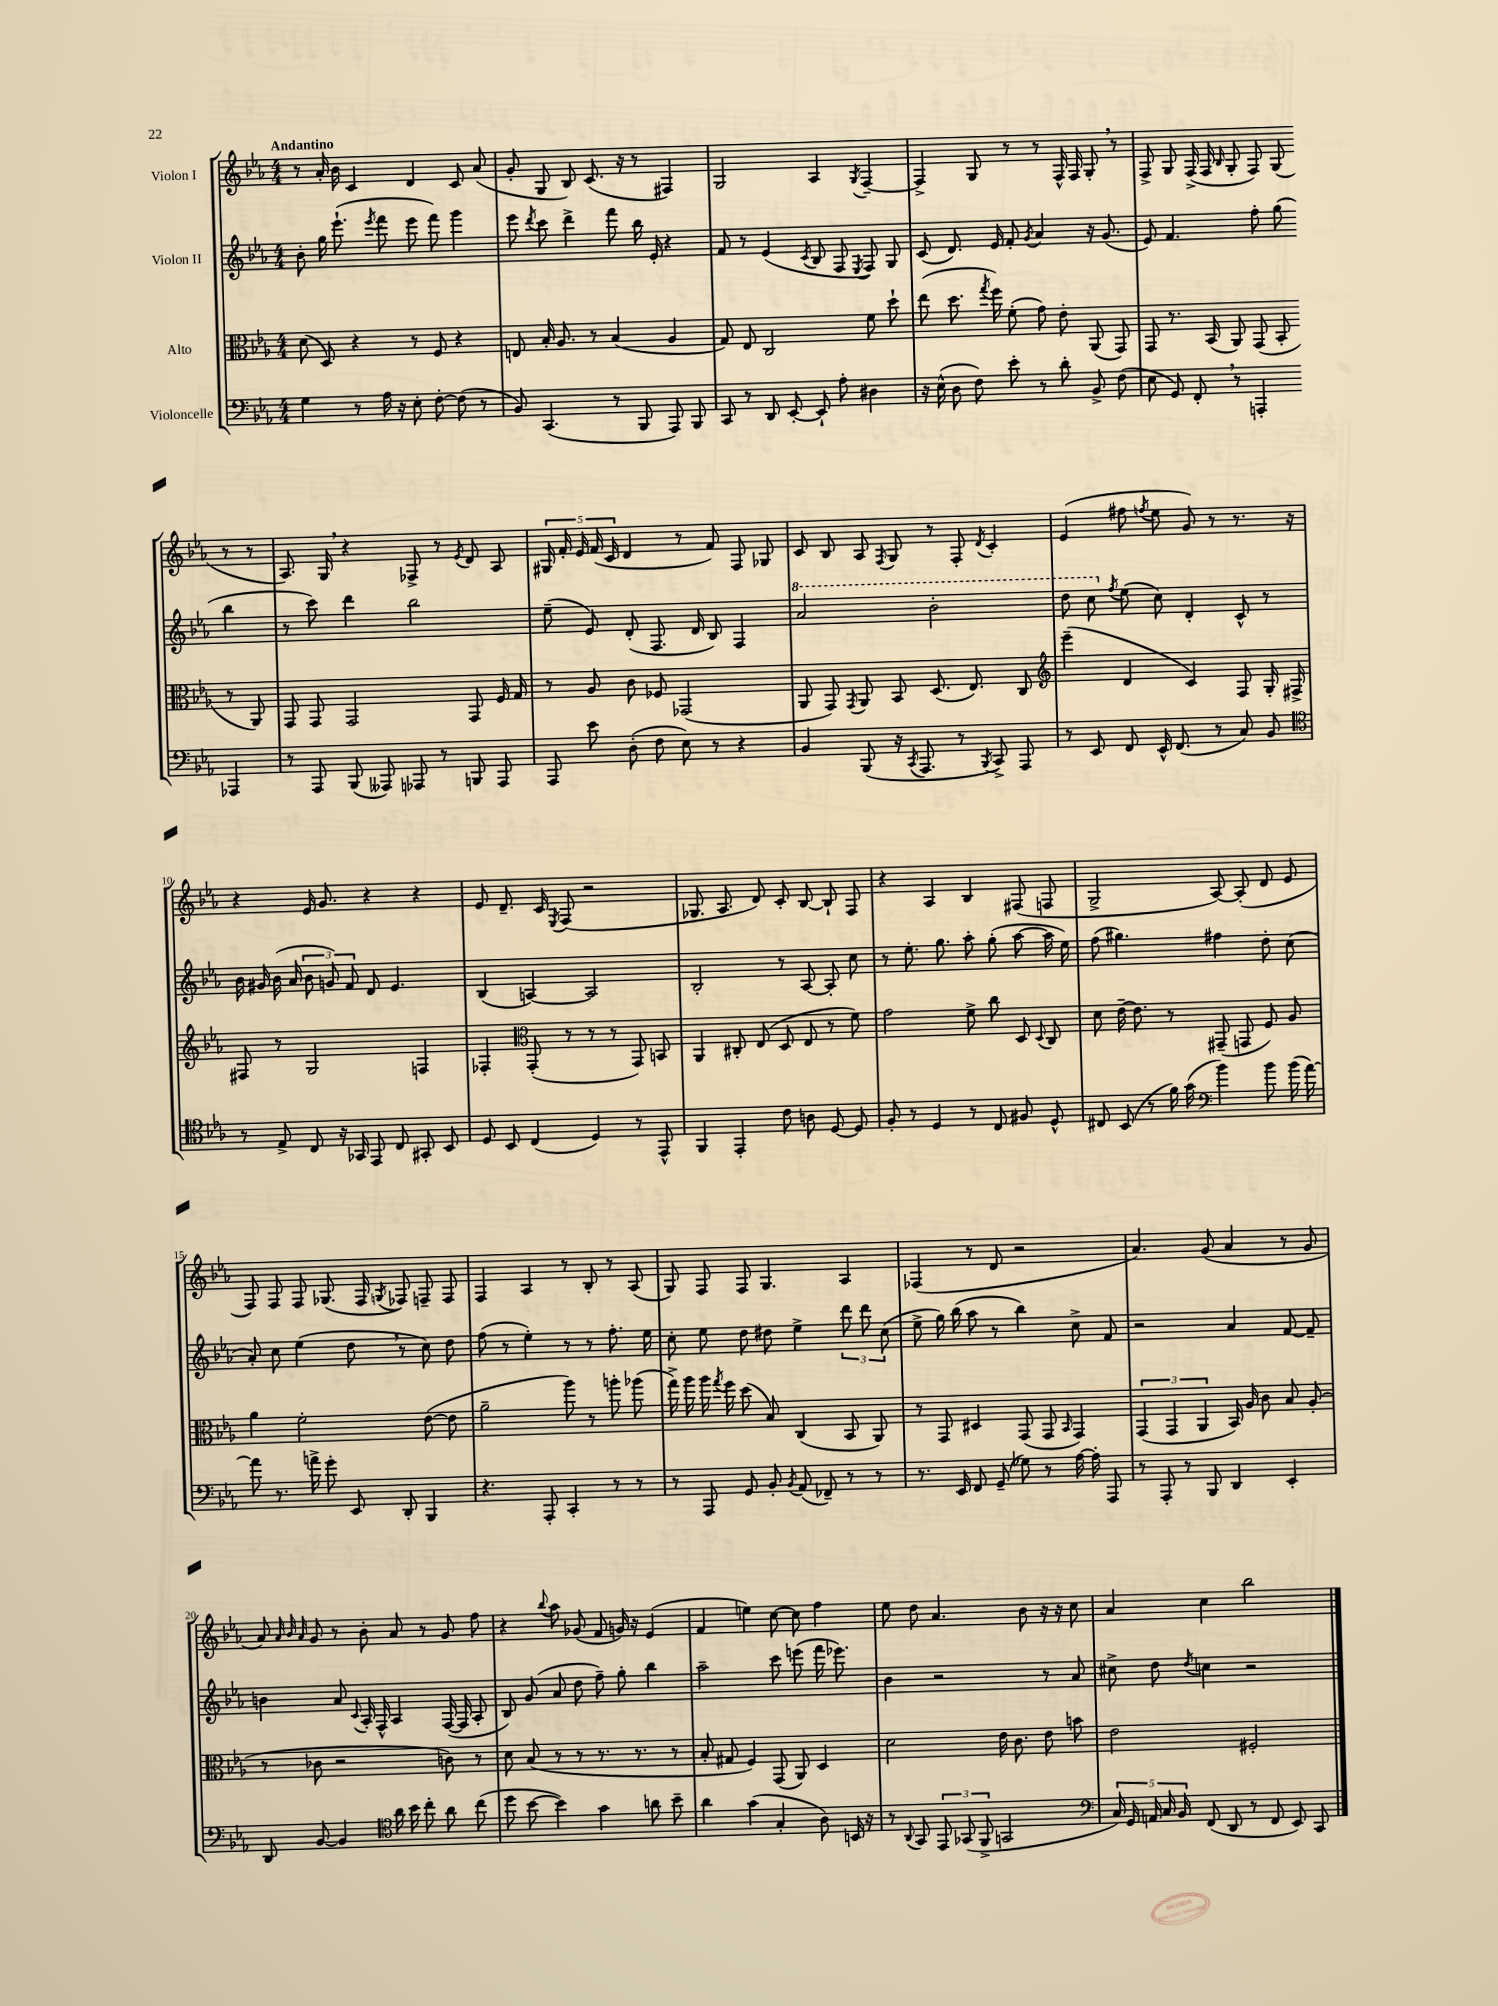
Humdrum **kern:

**kern	**kern	**kern	**kern
*staff4	*staff3	*staff2	*staff1
*clefF4	*clefC3	*clefG2	*clefG2
*k[b-e-a-]	*k[b-e-a-]	*k[b-e-a-]	*k[b-e-a-]
*M4/4	*M4/4	*M4/4	*M4/4
4G	(8d	8b-'	8r
.	8D)	16gg	16a-'
.	.	(8.eee-`	16b-
8r	4r	.	4c
.	.	8qeee-	.
16A-	.	8fff	.
16r	.	.	.
8E-'	8r	8eee-	4d
[8F'	8F	8fff)	.
(8F]	4r	4ggg	8c
8r	.	.	(8a-
=	=	=	=
8BB-)	8E	8eee-	8g'
.	.	8qddd	.
(4.CC	16B-'	8ccc	8G
.	8.A-	.	.
.	.	4ddd^	8B-)
.	8r	.	(8.c
8r	(4B-	8fff	.
.	.	.	16r
8BBB-	.	16bb-	8r
.	.	16e-'	.
8AAA-)	4A-	4r	4F#)
8BBB-	.	.	.
=	=	=	=
8CC	8G)	8f	2G
8r	8E-	8r	.
8DD	2C	(4e-	.
[8EE-'	.	.	.
.	.	8qc	.
8EE-`]	.	8B-	4A-
8A-'	.	8F	.
.	.	8qE-	8qG
4D#	8f	8F)	[4F~
.	8dd`	8G	.
=	=	=	=
16r	(8ee-	(8c	4F^]
(16E-^^	.	.	.
8D	8.dd	8.d)	.
8F)	.	.	8G
.	8qgg	.	.
.	16ff)	16e-	.
8e-'	(8f'	8f'	8r
.	.	8qg	.
8r	8g)	4a-	8r
8d'	8e-'	.	16F^^
.	.	.	16F
8BB-^	(8AA-	16r	8G'
.	.	(8.g	.
(8F	8GG)	.	8r
=	=	=	=
8E-	8GG	8e-)	8F^
8GG)	8.r	4.f	8G
8FF'	.	.	(16F^
.	(16BB-	.	16F
.	.	.	16qqB-
8r	8AA-)	.	8G'
4AAA'	(8GG	8ff'	8F)
.	8BB-'	(8gg	(8G
4AAA-	8r	4bb-	8r
.	8AA-)	.	8r
=	=	=	=
8r	8GG	8r	8.A-)
8AAA-	8GG	8ccc)	.
.	.	.	16G
(8BBB-	2GG	4ddd	4r
8AAA--)	.	.	.
8AAA-	.	2bb-	8F-^
8r	.	.	8r
.	.	.	8qe-
8BBB	8GG	.	8d
8AAA-	16F	.	8A-
.	16G	.	.
=	=	=	=
8AAA-	8r	(8ee-~	20G#
.	.	.	20f'
.	.	.	20e-
8e-	8A-	8e-)	.
.	.	.	(20f
.	.	.	20c
(8D'	8c	(8d'	4d
8F	8F-	8.F	.
8E-)	(2GG-	.	8r
.	.	16d	.
8r	.	8B-)	8f)
4r	.	4F	8F
.	.	.	8G-
=	=	=	=
4BB-	8AA-	2aa-	8c
.	8GG)	.	8B-
.	8qGG	.	.
(8BBB-	8AA-	.	8A-
.	.	.	8qF
16r	8BB-	.	8G
8qCC	.	.	.
8.AAA-	.	.	.
.	(8.D	2bb-'	8r
8r	.	.	8F'
.	8.E-)	.	.
8qBBB-	.	.	8qd
8CC^)	.	.	4c'
8AAA-	8C	.	.
=	=	=	=
*	*clefG2	*	*
8r	(4eee-~	8ddd	(4e-
8EE-	.	8ccc	.
.	.	8qff	.
8FF	4d	(8ee-	8ff#
.	.	.	8qff
16EE-^^	.	8cc)	8ee-
(8.FF	.	.	.
.	4c)	4d'	8g)
8r	.	.	8r
8C)	8F	8c^^	8.r
8BB-	16G'	8r	.
.	16F#^	.	16r
=	=	=	=
*clefC4	*	*	*
8r	8F#	16b-	4r
.	.	16g#	.
8E-^	8r	(16b-	.
.	.	16a-	.
8C	2G	12b-	16e-
.	.	.	8.g
.	.	12g)	.
16r	.	.	.
.	.	12f	.
16GG-	.	.	.
8EE-	.	8d	4r
8C	.	4.e-	.
8GG#'	4F	.	4r
8BB-	.	.	.
=	=	=	=
8D	4F-'	(4B-	8e-
8BB-	.	.	8.d~
*	*clefC3	*	*
(4C	(8GG'	[4A)	.
.	.	.	16c
.	.	.	8qE-
.	8r	.	(8F
4D)	8r	2A]	2r
.	8r	.	.
8r	8GG)	.	.
8EE-^^	8BB	.	.
=	=	=	=
4FF	4AA-	2B-'	8.G-
.	.	.	8.A-
4EE-'	8C#'	.	.
.	(8E-	.	8d)
8c	8D	8r	8c'
8A	8E-	[8A-	[8B-
[8D	8r	8A-']	8B-`]
8D]	8f)	8cc	8F
=	=	=	=
8F'	2g	8r	4r
8r	.	8.ee-'	.
4D	.	.	4A-
.	.	8.gg	.
8r	8f^	8aa-'	4B-
8C	8cc	(8gg'	.
8F#	8D	[8aa-	(8F#
.	8qqD	.	.
8D^^	8C	16aa-]	8F
.	.	16ee-)	.
=	=	=	=
8C#	8d	(8ff	2G^
(8BB-	[16e-~	4.gg#)	.
.	8.e-]	.	.
8r	.	.	.
16f)	8r	.	.
(16g	.	.	.
*clefF4	*	*	*
4b-)	(8GG#~	4ff#	[8A-)
.	8GG	.	(8A-']
8b-	8F)	8dd'	8d
(16b-	8A-	(8cc	8e-
[16a-)	.	.	.
=	=	=	=
8a-]	4a-	8a-')	8F)
8.r	.	8cc	8F
.	2f'	(4ee-	8F
16a^	.	.	.
8g'	.	.	(8.G-
8EE-	.	8dd	.
.	.	.	16F
.	.	.	8qG
8DD'	.	8r	8F-)
4BBB-	([8e-	8cc)	8F~
.	8e-]	8dd	8F
=	=	=	=
4.r	2a-~	(8ff	4F
.	.	8r	.
.	.	4ee-')	4A-
8AAA-'	.	.	.
4CC'	8aa-)	8r	8r
.	8r	8r	8B-'
8r	8aa'	8.ff'	8r
8r	(8aa-	.	(8A-
.	.	16ee-	.
=	=	=	=
8r	16gg^)	8cc'	8G)
.	16aa-	.	.
8AAA-	16aa-	8ee-	8F
.	8qgg	.	.
.	16ff	.	.
8GG	(8dd	8dd	8F
8BB-'	8B-)	8dd#	4.G
8qBB-	.	.	.
(8AA-	(4C	4ee-^	.
8FF-~)	.	.	.
8r	8BB-	12ddd	4A-
.	.	12ddd	.
8r	8AA-)	.	.
.	.	(12cc	.
=	=	=	=
8.r	8r	8ee-^	(4F-
.	8GG	16gg)	.
16EE-	.	(16bb-	.
8FF	4D#	8aa-	8r
(8GG~	.	8r	8d
8G-)	(8GG	4bb-)	2r
8r	8GG	.	.
.	16qqBB-	.	.
[16A-	4GG)	8cc^	.
16A-']	.	.	.
8AAA-	.	8f	.
=	=	=	=
8r	(6GG	2r	4.a-)
8AAA-'	.	.	.
.	6GG	.	.
8r	.	.	.
.	6AA-	.	.
8BBB-	.	.	(8g
4DD	16BB-)	4a-	4a-
.	16A-	.	.
.	8c	.	.
4EE-'	8B-	[8f	8r
.	(8A-'	8f~]	8g
=	=	=	=
8DD	8r	4b	8a-)
.	.	.	32qqa-
.	.	.	32qqb-
.	.	.	32qqa-
[8BB-	8c-	.	8g
4BB-]	2r	8a-	8r
.	.	8qqc	.
.	.	16A-'	8b-'
.	.	16F^^	.
*clefC4	*	*	*
16a-	.	4A-	8a-
16b-	.	.	.
8cc'	.	.	8r
8a-	8c)	([16F	8g
.	.	16F]	.
(8cc	8r	8A-'	8ff
=	=	=	=
8dd	8d	8B-)	4r
[8b-	(8B-	(8g	.
.	.	.	8qqbb-
4b-])	8r	8a-	8aa-
.	8r	8dd	(8g-
4g	8.r	8ff~)	8f
.	.	8gg'	16g)
.	8.r	.	16r
8a	.	4bb-	(4e-
8b-~	8r	.	.
=	=	=	=
4a-	8B-'	2aa-~	4f
.	8G#	.	.
(4g	4F)	.	4ee)
4G'	(8GG	8ccc	[8cc
.	8AA-)	(8eee	8cc]
8A-)	4D	16fff	4ff
.	.	8.eee-)	.
16BB	.	.	.
16r	.	.	.
=	=	=	=
8r	2d	4b-	8ee-
8qqAA-	.	.	.
8GG	.	.	8dd
12EE-	.	2r	4.a-
(12GG-	.	.	.
12FF^	.	.	.
2GG	16e-	.	.
.	8.c	.	.
.	.	.	8b-
.	8e-	8r	16r
.	.	.	16r
.	8b	8a-	8cc
=	=	=	=
*clefF4	*	*	*
20C)	2e-	8cc#^	4a-
20GG	.	.	.
20AA	.	.	.
.	.	8dd	.
20C	.	.	.
20BB-	.	.	.
.	.	8qdd	.
(8FF	.	4cc	4cc
8DD	.	.	.
8r	2F#'	2r	2bb-
8FF	.	.	.
8EE-)	.	.	.
8CC	.	.	.
==	==	==	==
*-	*-	*-	*-
